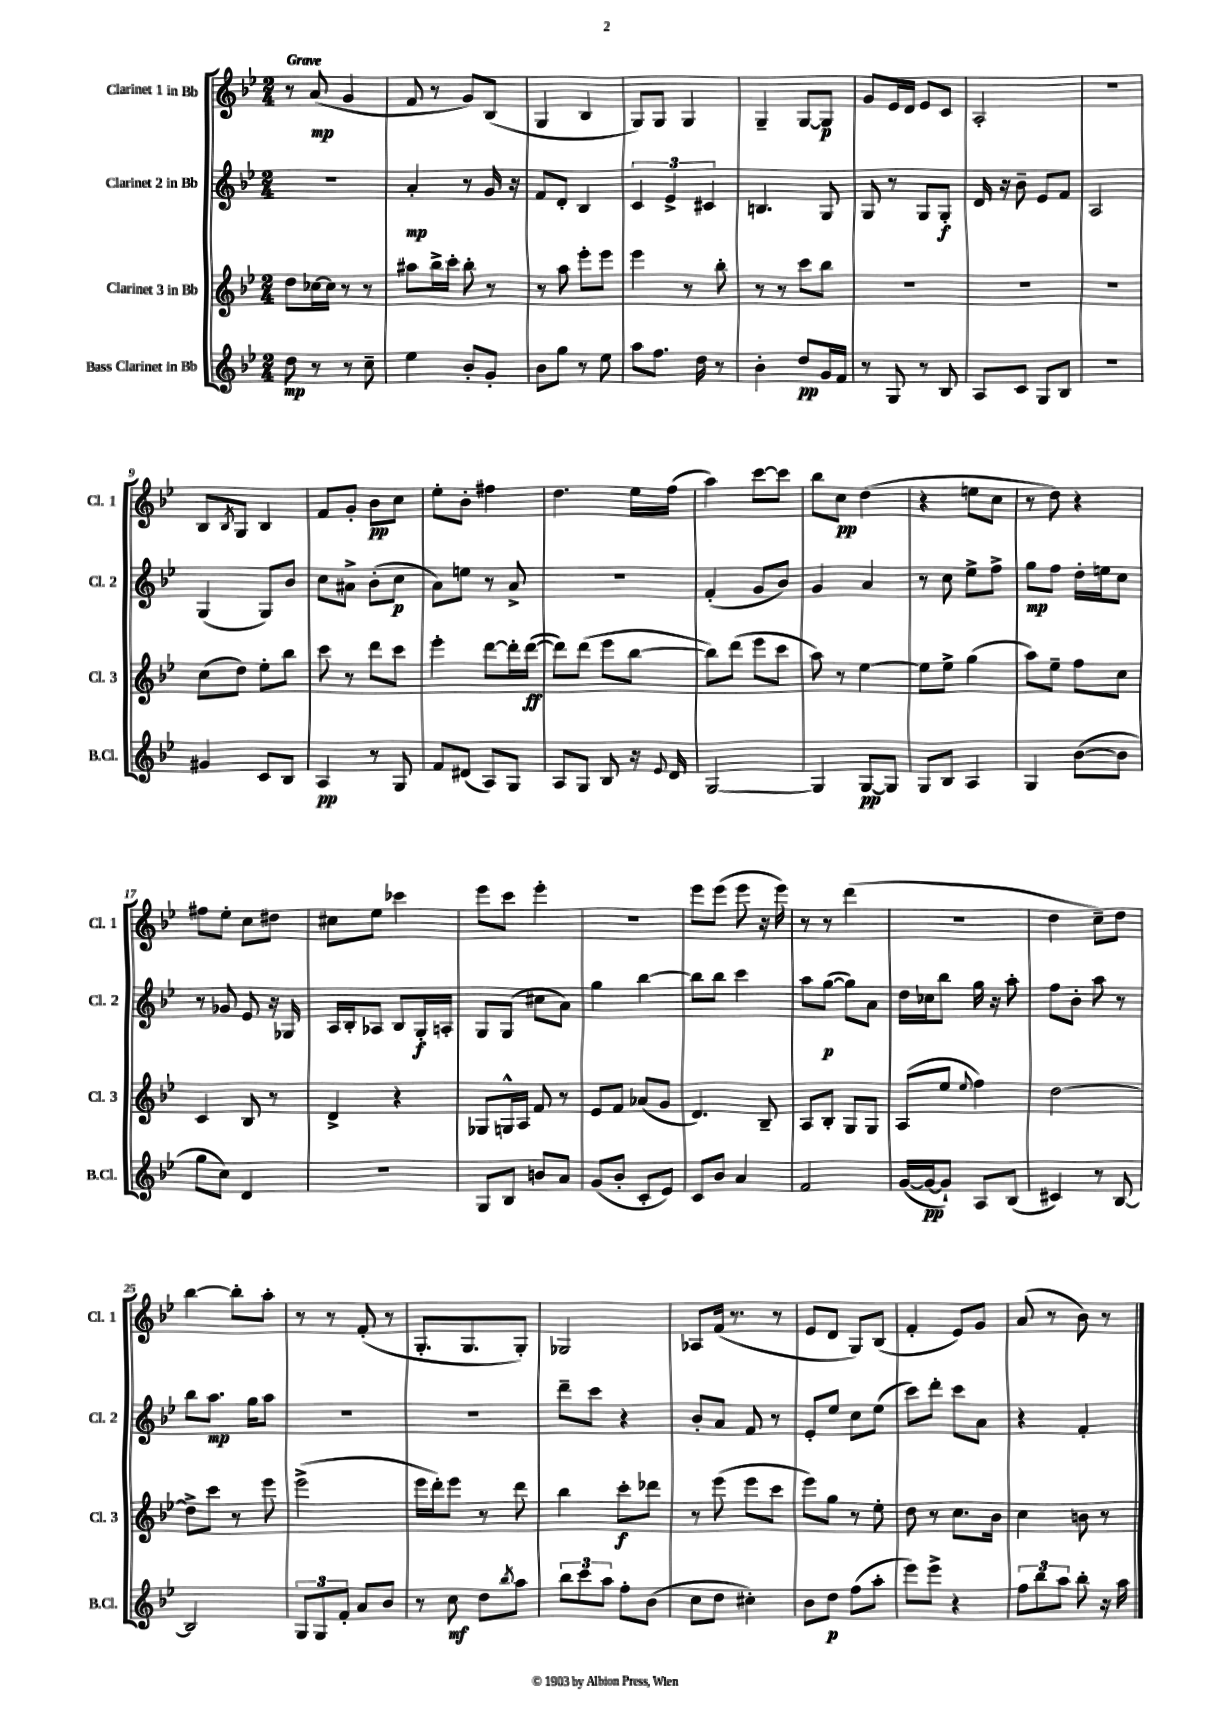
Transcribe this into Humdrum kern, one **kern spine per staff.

**kern	**kern	**kern	**kern
*staff4	*staff3	*staff2	*staff1
*clefG2	*clefG2	*clefG2	*clefG2
*k[b-e-]	*k[b-e-]	*k[b-e-]	*k[b-e-]
*M2/4	*M2/4	*M2/4	*M2/4
8dd	8dd	2r	8r
8r	[16cc-	.	(8a
.	16cc-]	.	.
8r	8r	.	4g
8cc~	8r	.	.
=	=	=	=
4ee-	8aa#	4a'	8f
.	16bb-^	.	8r
.	16ccc'	.	.
8b-'	8bb-'	8r	8g)
8g'	8r	16g	(8B-
.	.	16r	.
=	=	=	=
8b-	8r	8f	4G
8gg	8aa	8d'	.
8r	8eee-'	4B-	4B-
8ee-	8eee-	.	.
=	=	=	=
8aa	4eee-	6c	8G)
8.ff	.	.	8G
.	.	6e-^	.
.	8r	.	4G
16dd	.	.	.
.	.	6c#	.
8r	8bb-'	.	.
=	=	=	=
4b-'	8r	4.B	4G~
.	8r	.	.
8dd	8ccc	.	[8G
16g	8bb-	8G	8G]
16f	.	.	.
=	=	=	=
8r	2r	8G	8g
8G	.	8r	16e-
.	.	.	16d
8r	.	8G	8e-
8B-	.	8G'	8c
=	=	=	=
8A	2r	16d	2A'
.	.	16r	.
8c	.	8b-~	.
8G	.	8e-	.
8B-	.	8f	.
=	=	=	=
2r	2r	2A	2r
=	=	=	=
4g#	(8cc	(4G	8B-
.	.	.	8qB-
.	8dd)	.	8G
8c	8ee-'	8G)	4B-
8B-	8bb-	8b-	.
=	=	=	=
4A	8ccc	8cc	8f
.	8r	8a#^	8g'
8r	8ddd	(8b-'	8b-
8G	8ccc	8cc	8cc
=	=	=	=
8f	4eee-'	8a)	8ee-'
(8d#	.	8ee	8b-'
8A)	[8ddd	8r	4ff#
8G	16ddd']	8a^	.
.	([16ddd	.	.
=	=	=	=
8A	8ddd])	2r	4.dd
8G	(8ddd	.	.
8B-	8eee-	.	.
16r	[8bb-	.	16ee-
8qqe-	.	.	.
16d	.	.	(16ff
=	=	=	=
[2G	8bb-])	(4f'	4aa)
.	(8ddd	.	.
.	8eee-	8g	[8ccc
.	8ccc	8b-)	8ccc]
=	=	=	=
4G]	8aa)	4g	8bb-
.	8r	.	8cc
[8G	[4ee-	4a	(4dd
8G]	.	.	.
=	=	=	=
8G	8ee-]	8r	4r
8B-	8ee-^	8cc	.
4A	(4gg	8ee-^	8ee
.	.	8ff^	8cc
=	=	=	=
4G	8aa)	8gg	8r
.	8ee-~	8ff	8dd)
([8b-	8ff	16dd'	4r
.	.	16ee	.
8b-]	8cc	8cc	.
=	=	=	=
8gg	4c	8r	8ff#
8cc)	.	8g-	8ee-'
4d	8B-	8e-	8cc
.	8r	16r	8dd#
.	.	16G-	.
=	=	=	=
2r	4d^	16A	8cc#
.	.	16B-'	.
.	.	8A-	8ee-
.	4r	8B-	4ccc-
.	.	16G'	.
.	.	16A'	.
=	=	=	=
8G	8G-	8G	8eee-
8B-	16G^^	(8G	8ccc
.	16A	.	.
8b	8f	8cc#	4eee-'
8a	8r	8a)	.
=	=	=	=
(8g	8e-	4gg	2r
8b-'	8f	.	.
8c'	(8a-	[4bb-	.
8e-)	8g	.	.
=	=	=	=
8c	4.d)	8bb-]	8eee-
8b-	.	8bb-	(8eee-
4a	.	4ccc	8eee-
.	8B-~	.	16r
.	.	.	16eee-)
=	=	=	=
2f	8A	8aa	8r
.	8B-'	([8gg	8r
.	8G	8gg])	(4ddd
.	8G	8a	.
=	=	=	=
([16g	(8A	16dd	2r
16g_	.	16cc-	.
8g`])	8ee-	8bb-	.
.	8qqee-	.	.
8A	4ff)	16gg	.
.	.	16r	.
(8B-	.	8aa'	.
=	=	=	=
4c#)	[2dd	8ff	4dd
.	.	8b-'	.
8r	.	8aa	8cc~)
[8B-	.	8r	8dd
=	=	=	=
2B-]	8dd^]	8bb-	[4bb-
.	8ccc	8.aa	.
.	8r	.	8bb-']
.	.	16gg	.
.	8eee-	8aa	8aa'
=	=	=	=
12G	(2eee-^	2r	8r
12G	.	.	.
.	.	.	8r
12f'	.	.	.
8a	.	.	(8f'
8b-	.	.	8r
=	=	=	=
8r	16eee-	2r	8.G'
.	16ddd')	.	.
8cc	8eee-	.	.
.	.	.	8.G
8dd	8r	.	.
8qbb-	.	.	.
8aa	8ddd	.	8G')
=	=	=	=
12bb-	4bb-	8ddd~	2G-
12ccc	.	.	.
.	.	8ccc	.
12aa	.	.	.
8ff'	8ccc'	4r	.
(8b-	8ddd-	.	.
=	=	=	=
8cc	8r	8b-'	8A-
8dd	(8eee-	8a	(16f
.	.	.	8.r
4cc#')	8eee-	8f	.
.	8ccc	8r	8r
=	=	=	=
8b-	8eee-)	8e-'	8e-
8dd	8gg	8ee-	8d
(8ff	8r	8cc	8G)
8aa'	8ee-'	(8ee-	(8B-
=	=	=	=
8eee-)	8dd	8ccc)	4f'
8eee-^	8r	8ddd'	.
4r	8.cc	8ccc	8e-)
.	.	8a	8g
.	16b-	.	.
=	=	=	=
12ff	4cc	4r	(8a
12bb-	.	.	.
.	.	.	8r
12aa	.	.	.
8bb-'	8b	4f'	8b-)
16r	8r	.	8r
16aa	.	.	.
==	==	==	==
*-	*-	*-	*-
